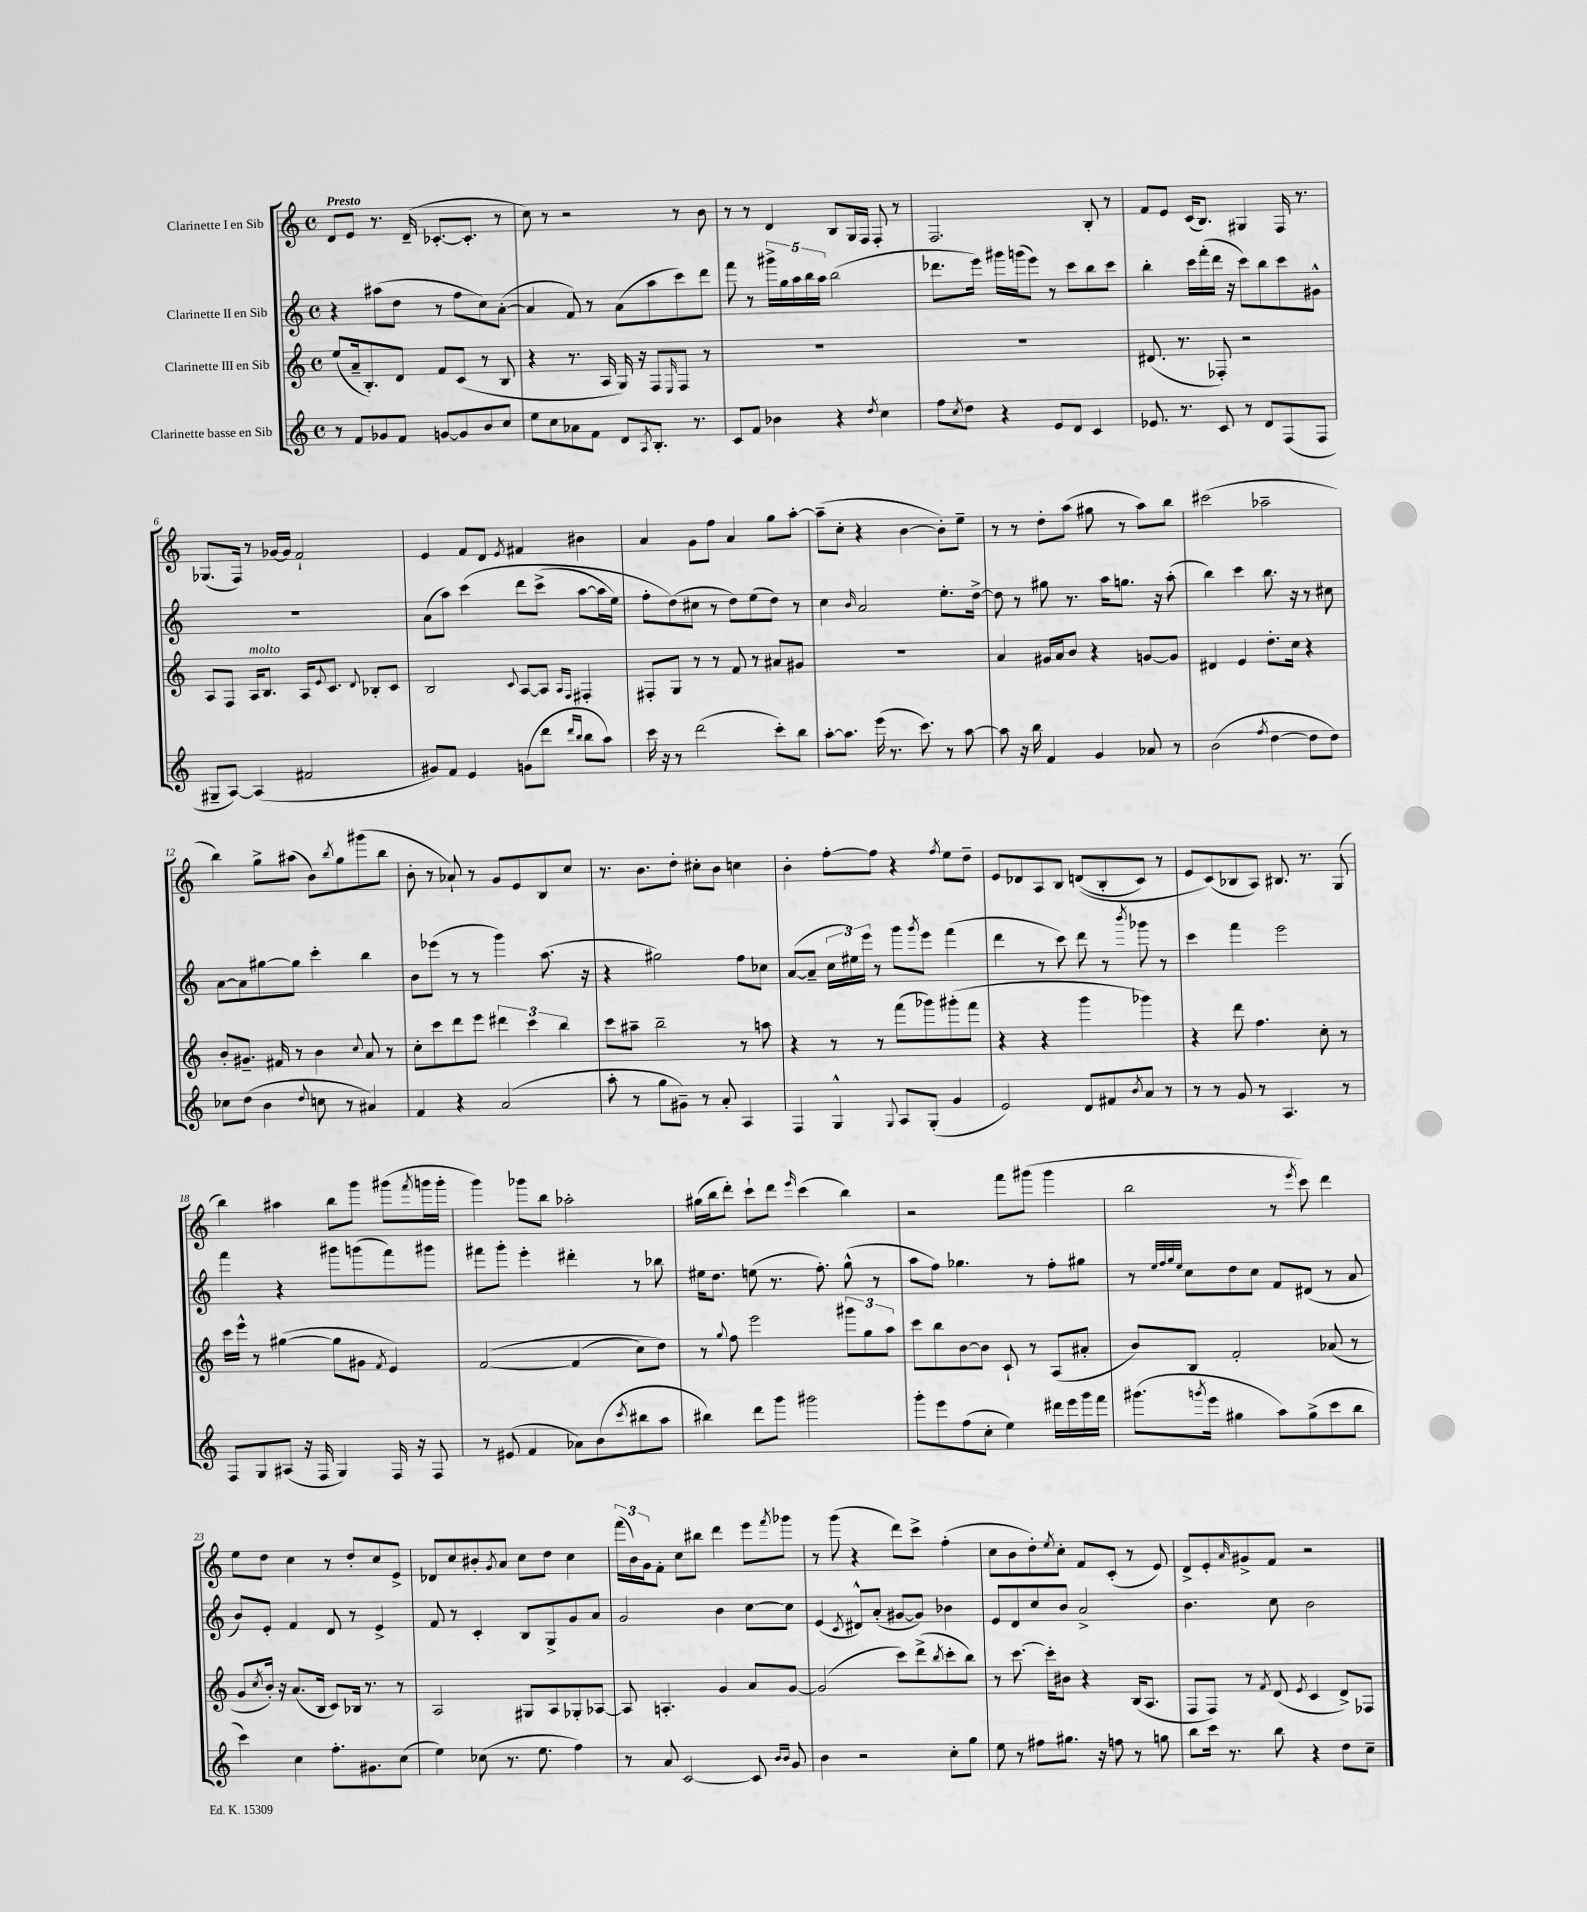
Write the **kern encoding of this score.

**kern	**kern	**kern	**kern
*staff4	*staff3	*staff2	*staff1
*clefG2	*clefG2	*clefG2	*clefG2
*k[]	*k[]	*k[]	*k[]
*M4/4	*M4/4	*M4/4	*M4/4
*met(c)	*met(c)	*met(c)	*met(c)
8r	(8ee	4r	8d
8f	16a~	.	8e
.	8.B')	.	.
8g-	.	(8aa#	8.r
8f	8d	8dd	.
.	.	.	(16d~
[8g	8f	8r	[8.c-'
8g]	(8c	8ff	.
.	.	.	8.c-']
8b	8r	8cc)	.
8cc	8B	([8a'	8r
=	=	=	=
8ee	4r	4a]	8cc)
8cc	.	.	8r
8a-	8.r	8f)	2r
8f	.	8r	.
.	16A	.	.
8d	16G)	(8a	.
.	16r	.	.
8qA	.	.	.
8.B'	8F	8aa	.
.	16qqE	.	.
.	8F	8ccc)	8r
8.r	.	.	.
.	8r	8ddd	8b
=	=	=	=
8c	1r	8fff	8r
8f	.	8r	8r
4b-	.	20ggg#^	4d
.	.	20gg	.
.	.	20aa	.
.	.	20bb	.
.	.	20aa	.
4r	.	(2bb	8B
.	.	.	16G
.	.	.	16F
8qdd	.	.	.
4cc	.	.	8F'
.	.	.	8r
=	=	=	=
8ff	1r	8.ddd-	2.F
8qcc	.	.	.
8dd	.	.	.
.	.	16eee)	.
4r	.	16ggg#	.
.	.	(16ggg	.
.	.	8eee)	.
8e	.	8r	.
8d	.	8ccc	.
4c	.	8bb	8B'
.	.	8ccc	8r
=	=	=	=
8.e-	(8.d#	4bb'	8f
.	.	.	8e
8.r	8.r	.	.
.	.	16ccc	(16c
.	.	(16fff'	8.B)
8c	8F-')	16ddd	.
.	.	16r	.
8r	2r	8ccc)	4G#
8d	.	8bb	.
(8F	.	8ccc	16F
.	.	.	8.r
8F	.	8g#^^	.
=	=	=	=
8G#~	8A	1r	(8.G-
[8A)	8F	.	.
.	.	.	16F)
(4A]	16A	.	8r
.	8.B	.	.
.	.	.	[16g-
.	.	.	16g-]
2f#	16A	.	2f`
.	8qqe	.	.
.	8.c	.	.
.	8qqd	.	.
.	8B-'	.	.
.	8c	.	.
=	=	=	=
8g#)	2B	(8a	4e
8f	.	8aa)	.
4e	.	&(4ccc	8f
.	.	.	8d
.	8qqc	.	8qe
(8g	[8A	8ddd	4f#
8ddd	8A]	(8ccc^	.
16qqddd	16qqA	.	.
16qqbb	16qqF	.	.
8bb	4F#'	[8aa	4b#
8aa)	.	16aa]	.
.	.	16ee)	.
=	=	=	=
16ccc	8F#'	8ff'	4a
16r	.	.	.
8r	8G	(8dd&)	.
(2ddd	8r	8cc#	8g
.	8r	8r	8ff
.	8f	8dd)	4a
.	8r	(8ee	.
8ccc')	8a#	8dd)	8gg
8bb	8g#	8r	[8aa'
=	=	=	=
[8aa'	1r	4cc	(8aa~]
8.aa]	.	.	8cc'
.	.	16qqb	.
.	.	2a	4r
(16eee	.	.	.
8.r	.	.	.
.	.	.	[4b
8.ccc)	.	.	.
8r	.	8.ee'	8b'])
[8aa	.	.	8ee~
.	.	[16dd^	.
=	=	=	=
8aa]	4a	8dd]	8r
16r	.	8r	8r
16bb	.	.	.
4f	16g#	8gg#	8dd'
.	16a	.	.
.	8b	8.r	(8aa
4g	4r	.	8gg#
.	.	16aa	.
.	.	8.gg	8r
8a-	[8g	.	8aa)
.	.	16r	.
8r	8g]	(8aa'	8bb
=	=	=	=
(2b	4d#	4bb)	(2ccc#
.	4e	4ccc	.
8qff	.	.	.
[4dd	8.dd'	8.bb	2aa-~
.	16cc	16r	.
8dd]	4r	8r	.
8dd)	.	8cc#	.
=	=	=	=
8cc-	8b'	[8a	4bb)
(8dd	8.g#~	8a]	.
4b	.	[8gg#	8gg^
.	16f#	.	.
.	8r	8gg#]	(8aa#
8qqdd	.	.	.
8cc	4b	4ccc'	8b)
.	.	.	8qbb
8r	.	.	8gg
.	8qqcc	.	.
4a#)	8a	4bb	(8ggg#
.	8r	.	8bb
=	=	=	=
4f	8cc'	8b	8b'
.	8ccc	(8eee-	8r
4r	8ddd	8r	8a-`)
.	8eee	8r	8r
(2a	6ddd#	4ggg)	8g
.	.	.	8e
.	6ccc	.	.
.	.	(8.aa	8B
.	6bb	.	.
.	.	.	8cc
.	.	16r	.
=	=	=	=
8aa'	8ccc	4r	8.r
8r	8aa#~	.	.
.	.	.	8.b
8gg	2bb~	2gg#)	.
8g#~)	.	.	8dd'
8r	.	.	8cc#'
8a'	.	.	8b
4A	8r	8ff	4cc
.	8aa	8cc-	.
=	=	=	=
4F	4r	([8a	4b'
.	.	8a~]	.
4G^^	8r	24cc	[8ff'
.	.	24ee#)	.
.	.	24eee	.
.	8r	8r	8ff]
8qqG	.	.	.
8A	(8fff	8ggg	4r
.	.	8qggg	.
(8G'	8ggg-)	8eee	.
.	.	.	8qff
4g	(8ggg#'	(4fff	8ee
.	8fff	.	8dd~
=	=	=	=
2e)	4r	4ddd	8e
.	.	.	8d-
.	4r	8r	8A
.	.	8ccc)	8B
8d	4ggg	8ddd	&((8d
8f#	.	8r	8B'
8qb	.	8qbbb	.
8a	4ggg-)	8ggg-	8c)
8r	.	8r	8r
=	=	=	=
8r	4r	4ccc	8e
8r	.	.	(8c&)
8g	8ddd	4fff	8B-
8r	4.ff	.	8A)
4.A	.	2eee	8.B#
.	.	.	8.r
.	8cc'	.	.
8r	8r	.	(8G
=	=	=	=
8F	16ccc	4fff	4bb)
.	16eee^^	.	.
8G	8r	.	.
(8A#	([4gg#	4r	4aa#
16r	.	.	.
16F	.	.	.
4G)	8gg#]	8ggg#	8bb
.	8g#	(8ggg	8ggg
.	8qf	.	.
16F	4e)	8fff)	(8ggg#
16r	.	.	.
.	.	.	8qfff
8F	.	8ggg#	16ggg
.	.	.	16ggg'
=	=	=	=
8r	&([2f	8fff#	4ggg)
(8e#	.	8ggg'	.
4f	.	4eee'	8ggg-
.	.	.	8bb
8a-)	(4f]	4ddd#'	2aa-'
(8b	.	.	.
8qccc	.	.	.
8bb#	8cc)	8r	.
8aa	8dd&)	8bb-	.
=	=	=	=
4bb#)	8r	16ee#	(16gg#
.	.	8.dd	16bb
.	8qqgg	.	.
.	8ff	.	8ddd')
8ddd	2eee	(8ee	8ccc`
8ggg	.	8.r	8ddd
.	.	.	16qqeee
2ggg#	.	.	(4ccc
.	.	8.ff')	.
.	12ggg#	(8gg^^	4bb)
.	12gg	.	.
.	.	8r	.
.	12aa	.	.
=	=	=	=
8ggg'	8ccc	8aa	2r
8eee	8bb	8ff)	.
(8ff	[8b	4.gg-	.
8cc'	8b]	.	.
4ee)	8c`	.	8fff
.	8r	8r	(8ggg#
16ddd#	(8A	8ff'	4ggg#
16eee	.	.	.
16ggg	8a#'	8gg#	.
16fff	.	.	.
=	=	=	=
(8.ggg#	8b)	8r	2bb
.	.	32qqee	.
.	.	32qqff	.
.	.	32qqgg	.
.	.	32qqee	.
.	8B	8cc	.
8qggg	.	.	.
16eee	.	.	.
4gg#	2f'	8dd	.
.	.	8cc	.
8aa)	.	8f	8r
.	.	.	8qeee
(8gg#^	.	(8d#	8ccc)
8ccc	(8a-	8r	4ddd
8bb	8r	8a	.
=	=	=	=
4ccc)	8g	8b)	8ee
.	8qcc	.	.
.	16b')	8e'	8dd
.	16r	.	.
4cc	(8.a	4f	4cc
.	16B	.	.
8.ff'	8c)	8d	8r
.	16B-	8r	8dd'
8.g#	8.r	.	.
.	.	4e^	8cc
(8cc	8r	.	8e^
=	=	=	=
4ee)	2A	8f	8d-
.	.	8r	8cc
(8cc-	.	4c'	8b#'
.	.	.	8qg
8.r	.	.	8a
.	8G#	8B	8cc
8.ee	.	.	.
.	8A	8G^	8dd
4ff)	8G-'	8g	4cc
.	[8A-	8a	.
=	=	=	=
8r	8A-]	2g	(24fff
.	.	.	24b)
.	.	.	24g
8a	4.A'	.	8f'
[2c	.	.	8cc
.	.	.	8bb#
.	4g	4b	4ddd
8c]	8a	[8cc	8eee
16qqb	.	.	.
16qqb	.	.	8qfff
8g	[8g	8cc]	8ggg-
=	=	=	=
4b	(2g]	(4e	8r
.	.	.	(8ggg
.	.	8qc	.
2r	.	8d#^^)	4r
.	.	(8a'	.
.	8ccc)	[8g#	8ddd)
.	(8ddd^	8g#])	8ccc^
.	8qbb	.	.
8cc'	8ccc'	4b-	(4ff'
8gg	8bb)	.	.
=	=	=	=
8ee	8r	8e	8cc
8r	[8.ccc	8d	8b
8ff#	.	8cc	8dd')
.	16ccc']	.	.
.	.	.	8qee
8.gg#	8b#	8b	8cc'
.	4r	2a^	8f
16r	.	.	.
8ff	.	.	(8c'
8r	(16B	.	8r
.	8.A	.	.
8gg	.	.	8e)
=	=	=	=
8bb	8F	4.b	8d^
16ccc	8F)	.	8e'
8.r	.	.	.
.	.	.	16qqa
.	8r	.	8g#^
.	8qf	.	.
8bb	(8d	8cc	8f
.	8qe	.	.
4r	4c	2b	2r
8dd	8d^)	.	.
8cc~	8F-	.	.
==	==	==	==
*-	*-	*-	*-
